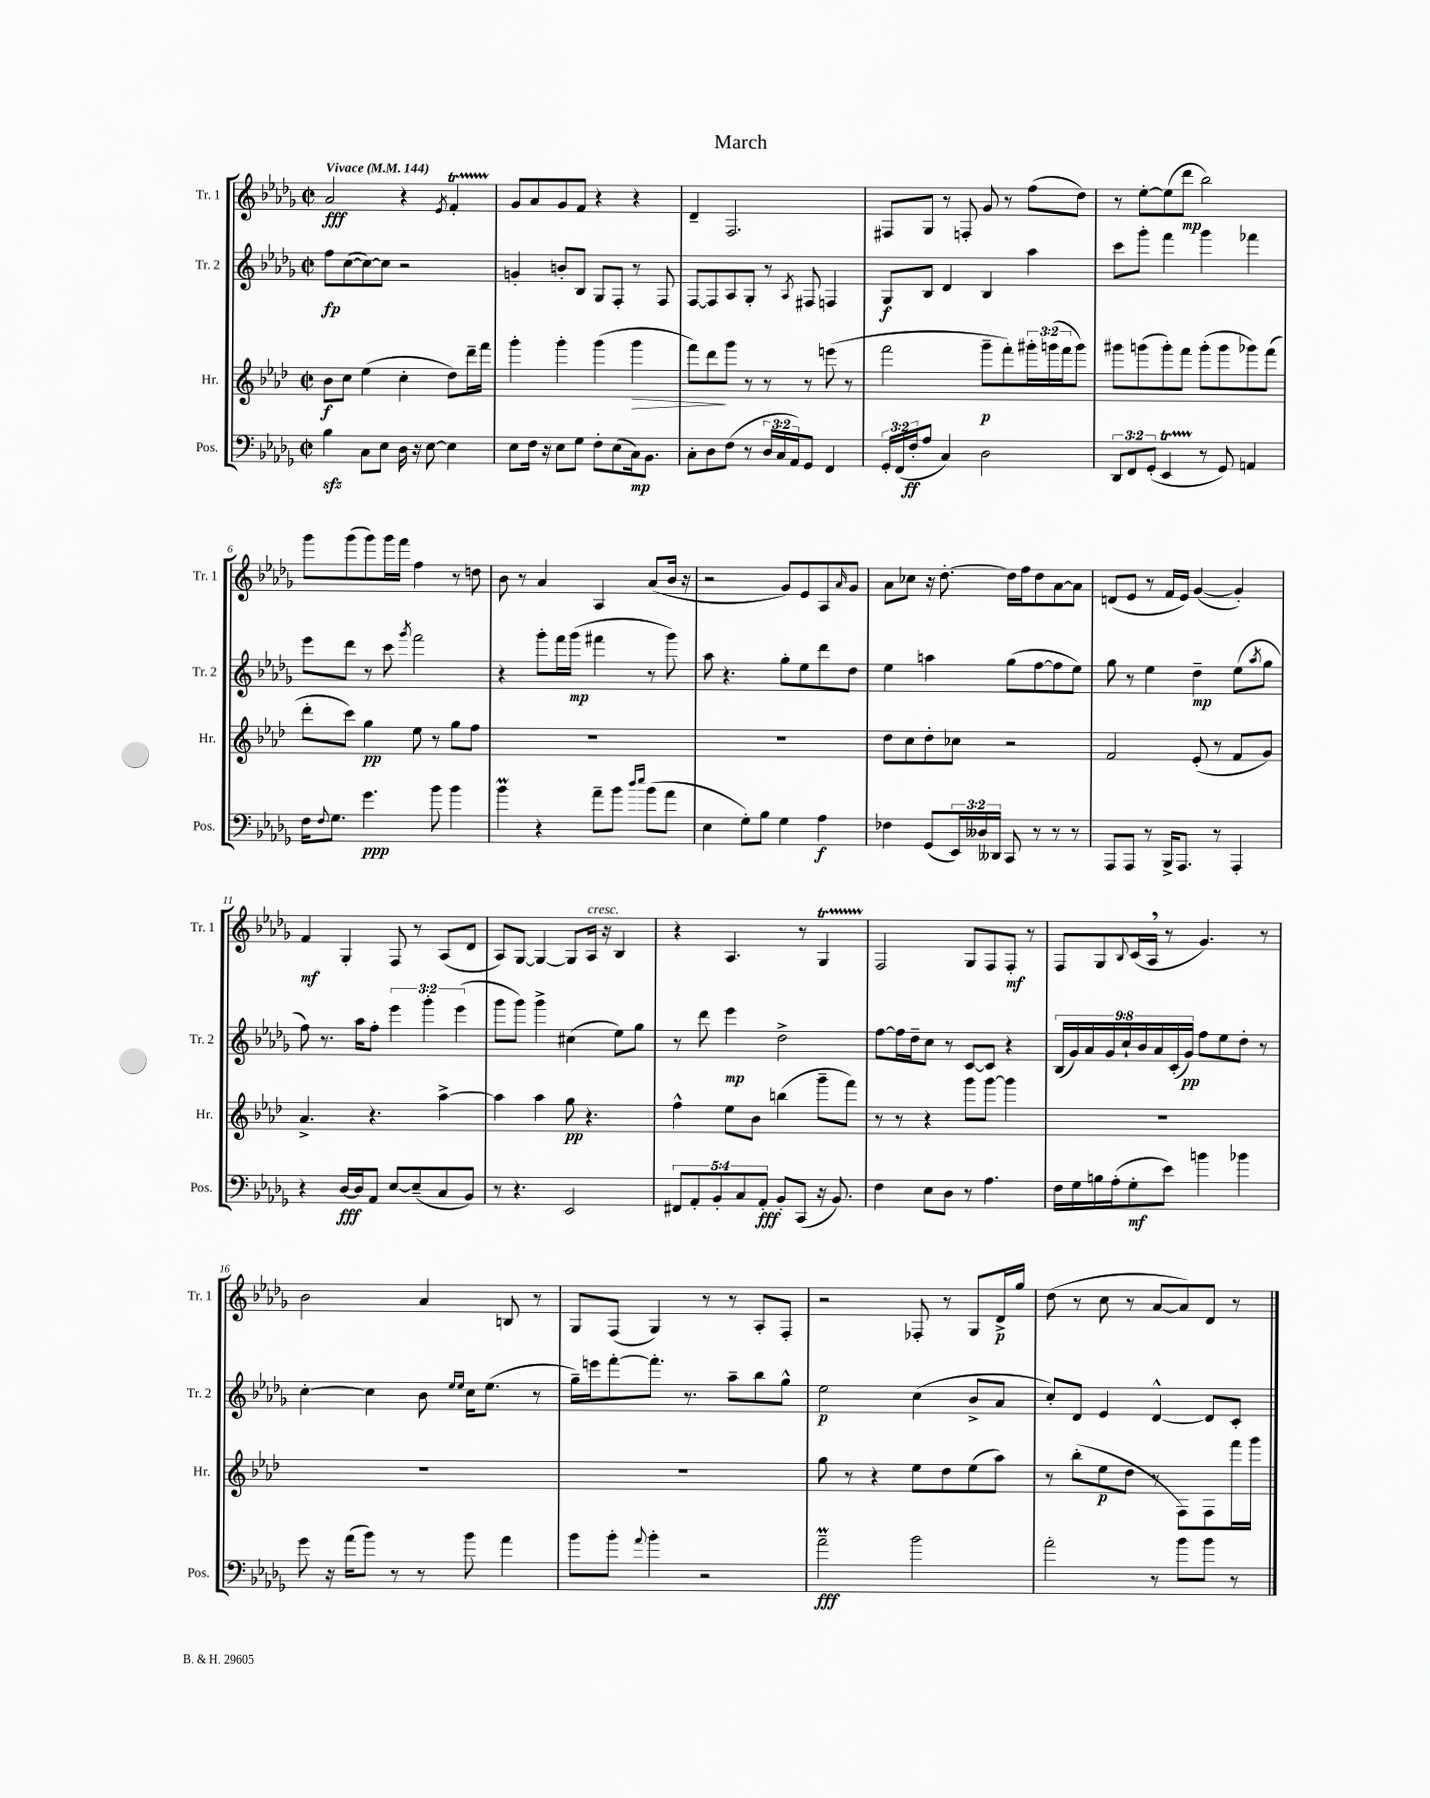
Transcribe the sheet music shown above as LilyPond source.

\header { title = "March" }
<<
\new StaffGroup <<
\new Staff = "s0" \with { instrumentName = "Tr. 1" shortInstrumentName = "Tr. 1" } {
    \clef treble \key des \major \defaultTimeSignature \time 2/2 \tempo "Vivace" 4 = 144
    aes'2\fff r4 \acciaccatura { ees'8 } f'4-.\startTrillSpan |
    ges'8\stopTrillSpan aes'8 ges'8 f'8 r4 r4 |
    des'4-- f2. |
    fis8 ges8 r8 f8-. ges'8 r8 f''8( des''8) |
    r8 ees''8~-. ees''8( des'''8\mp bes''2) |
    ges'''8 ges'''8( ges'''8) ges'''16 f'''16 f''4 r8 d''8 |
    bes'8 r8 aes'4 aes4 aes'8( bes'16 r16 |
    r2 ges'8) ees'8 aes8 \grace { aes'16 } ges'8 |
    aes'8 ces''8 r16 des''8.~-. des''16 f''16 des''8 aes'8~ aes'8 |
    d'8( ees'8 r8 f'16 ees'16) ges'4~( ges'4-.) |
    f'4\mf ges4-. f8 r8 aes8( des'8 |
    aes8) ges8~ ges4~ ges8 aes16^\markup { \italic "cresc." } r16 bes4 |
    r4 aes4. r8 ges4\startTrillSpan |
    f2\stopTrillSpan ges8 f8 f8-.\mf r8 |
    f8 ges8 \appoggiatura { bes8 } c'16( aes16 \breathe r8 ges'4.) r8 |
    bes'2 aes'4 b8 r8 |
    ges8 f8( ges4) r8 r8 aes8-. f8-. |
    r2 fes8-. r8 ges8 des'16->\p ges''16 |
    des''8( r8 c''8 r8 aes'8~ aes'8) des'8 r8 \bar "|." |
}
\new Staff = "s1" \with { instrumentName = "Tr. 2" shortInstrumentName = "Tr. 2" } {
    \clef treble \key des \major \defaultTimeSignature \time 2/2 \override Staff.TupletNumber.text = #tuplet-number::calc-fraction-text
    f''8\fp c''8~( c''8~) c''8 r2 |
    g'4-. b'8-. bes8 ges8 f8-. r8 f8 |
    f8~ f8 aes8 ges8-. r8 \acciaccatura { aes8 } fis8 f4 |
    ges8\f bes8 des'4 bes4 aes''4 |
    c'''8 ges'''8-. f'''4 ges'''4 fes'''4 |
    ees'''8 des'''8 r8 c'''8 \acciaccatura { ges'''8 } f'''2 |
    r4 ges'''8-. f'''16 ges'''16\mp( fis'''4 r8 ges'''8) |
    aes''8 r4. ges''8-. ees''8 des'''8 des''8 |
    ees''4 a''4 ges''8( f''8~ f''8 ees''8) |
    ges''8 r8 ees''4 des''4--\mp ees''8( \acciaccatura { aes''8 } ges''8 |
    f''8) r8. aes''16 f''8-. \tuplet 3/2 { ees'''4 ges'''4-. ees'''4( } |
    ges'''8 ges'''8) ges'''4-> cis''4( ees''8) ges''8 |
    r8 des'''8 ees'''4\mp des''2-> |
    f''8~ f''16 des''16-- c''8 r8 c'8~ c'8 r4 |
    \tuplet 9/8 { bes16( ges'16) aes'16 ges'16 c''16-! bes'16 aes'16 c'16-.( ges'16\pp) } f''8 ees''8 des''8-. r8 |
    c''4~-. c''4 bes'8 \grace { ees''16 ees''16 } c''16 ees''8.( r8 |
    ges''16--) e'''16 f'''8~-. f'''8.-. r8. aes''8-- bes''8 ges''8-^ |
    ees''2\p c''4( bes'8-> aes'8 |
    c''8-.) des'8 ees'4 des'4~-^ des'8 c'8-. \bar "|." |
}
\new Staff = "s2" \with { instrumentName = "Hr." shortInstrumentName = "Hr." } {
    \clef treble \key aes \major \defaultTimeSignature \time 2/2 \override Staff.TupletNumber.text = #tuplet-number::calc-fraction-text
    bes'8\f c''8 ees''4( c''4-. des''8) des'''16-- f'''16 |
    g'''4-. g'''4-. g'''4( g'''4\> |
    f'''8) des'''8\! g'''8 r8 r8 r8 e'''8( r8 |
    f'''2 g'''8--\p f'''8-.) \tuplet 3/2 { gis'''16-. g'''16( f'''16 } g'''8) |
    gis'''8 g'''8( g'''8-.) f'''8 g'''8-.( g'''8 ges'''8) f'''8( |
    des'''8-. c'''8) g''4\pp ees''8 r8 g''8 f''8 |
    R1 |
    R1 |
    des''8 c''8 des''8-. ces''8 r2 |
    f'2 ees'8-.( r8 f'8 g'8) |
    aes'4.-> r4. aes''4~-> |
    aes''4 aes''4 g''8\pp r4. |
    f''4-^ ees''8 bes'8 b''4( g'''8-- f'''8) |
    r8 r8 r4 g'''8 g'''8~ g'''4 |
    R1 |
    R1 |
    R1 |
    g''8 r8 r4 ees''8 des''8 ees''8( aes''8) |
    r8 bes''8-.( ees''8\p des''8 r8 f8) f8 f'''16 g'''16 \bar "|." |
}
\new Staff = "s3" \with { instrumentName = "Pos." shortInstrumentName = "Pos." } {
    \clef bass \key des \major \defaultTimeSignature \time 2/2 \override Staff.TupletNumber.text = #tuplet-number::calc-fraction-text
    bes4\sfz c8 ees8 des16 r16 ees8~ ees4 |
    ees8 f16 r16 ees8 ges8 f8-. ees8( c16\mp) bes,8. |
    c8-. des8 f8( r8 \tuplet 3/2 { des16 c16 aes,16) } ges,8 f,4 |
    \tuplet 3/2 { ges,16-. f,16( f16-.\ff } aes8 c4) des2 |
    \tuplet 3/2 { des,8 f,8 ges,8-.( } ees,4\startTrillSpan r8\stopTrillSpan ges,8) a,4 |
    f16 \appoggiatura { f8 } ges8. ges'4.\ppp bes'8 bes'4 |
    bes'4\prall r4 aes'8-- bes'8 \grace { des''16 ees''16 } bes'8( aes'8 |
    ees4 ges8-.) bes8 ges4 aes4\f |
    fes4 ges,8( \tuplet 3/2 { ees,16) deses16 deses,16 } c,8 r8 r8 r8 |
    aes,,8 aes,,8 r8 bes,,16-> aes,,8. r8 aes,,4-. |
    r4 des16~\fff des16 aes,8 ees8~ ees8--( c8 bes,8) |
    r8 r4. ees,2 |
    \tuplet 5/4 { fis,8 aes,8-. bes,8-. c8 aes,8-.\fff } bes,8-. c,8( r16 bes,8.) |
    f4 ees8 des8 r8 aes4. |
    f16 ges16 b16 aes16-.( ges8-.\mf ees'8) b'4 bes'4 |
    ges'8 r16 aes'16( bes'8) r8 r8 bes'8 aes'4 |
    bes'8 bes'8-. \appoggiatura { aes'8 } bes'4-. r2 |
    aes'2--\prall\fff bes'2 |
    aes'2-. r8 bes'8 bes'8 r8 \bar "|." |
}
>>
>>
